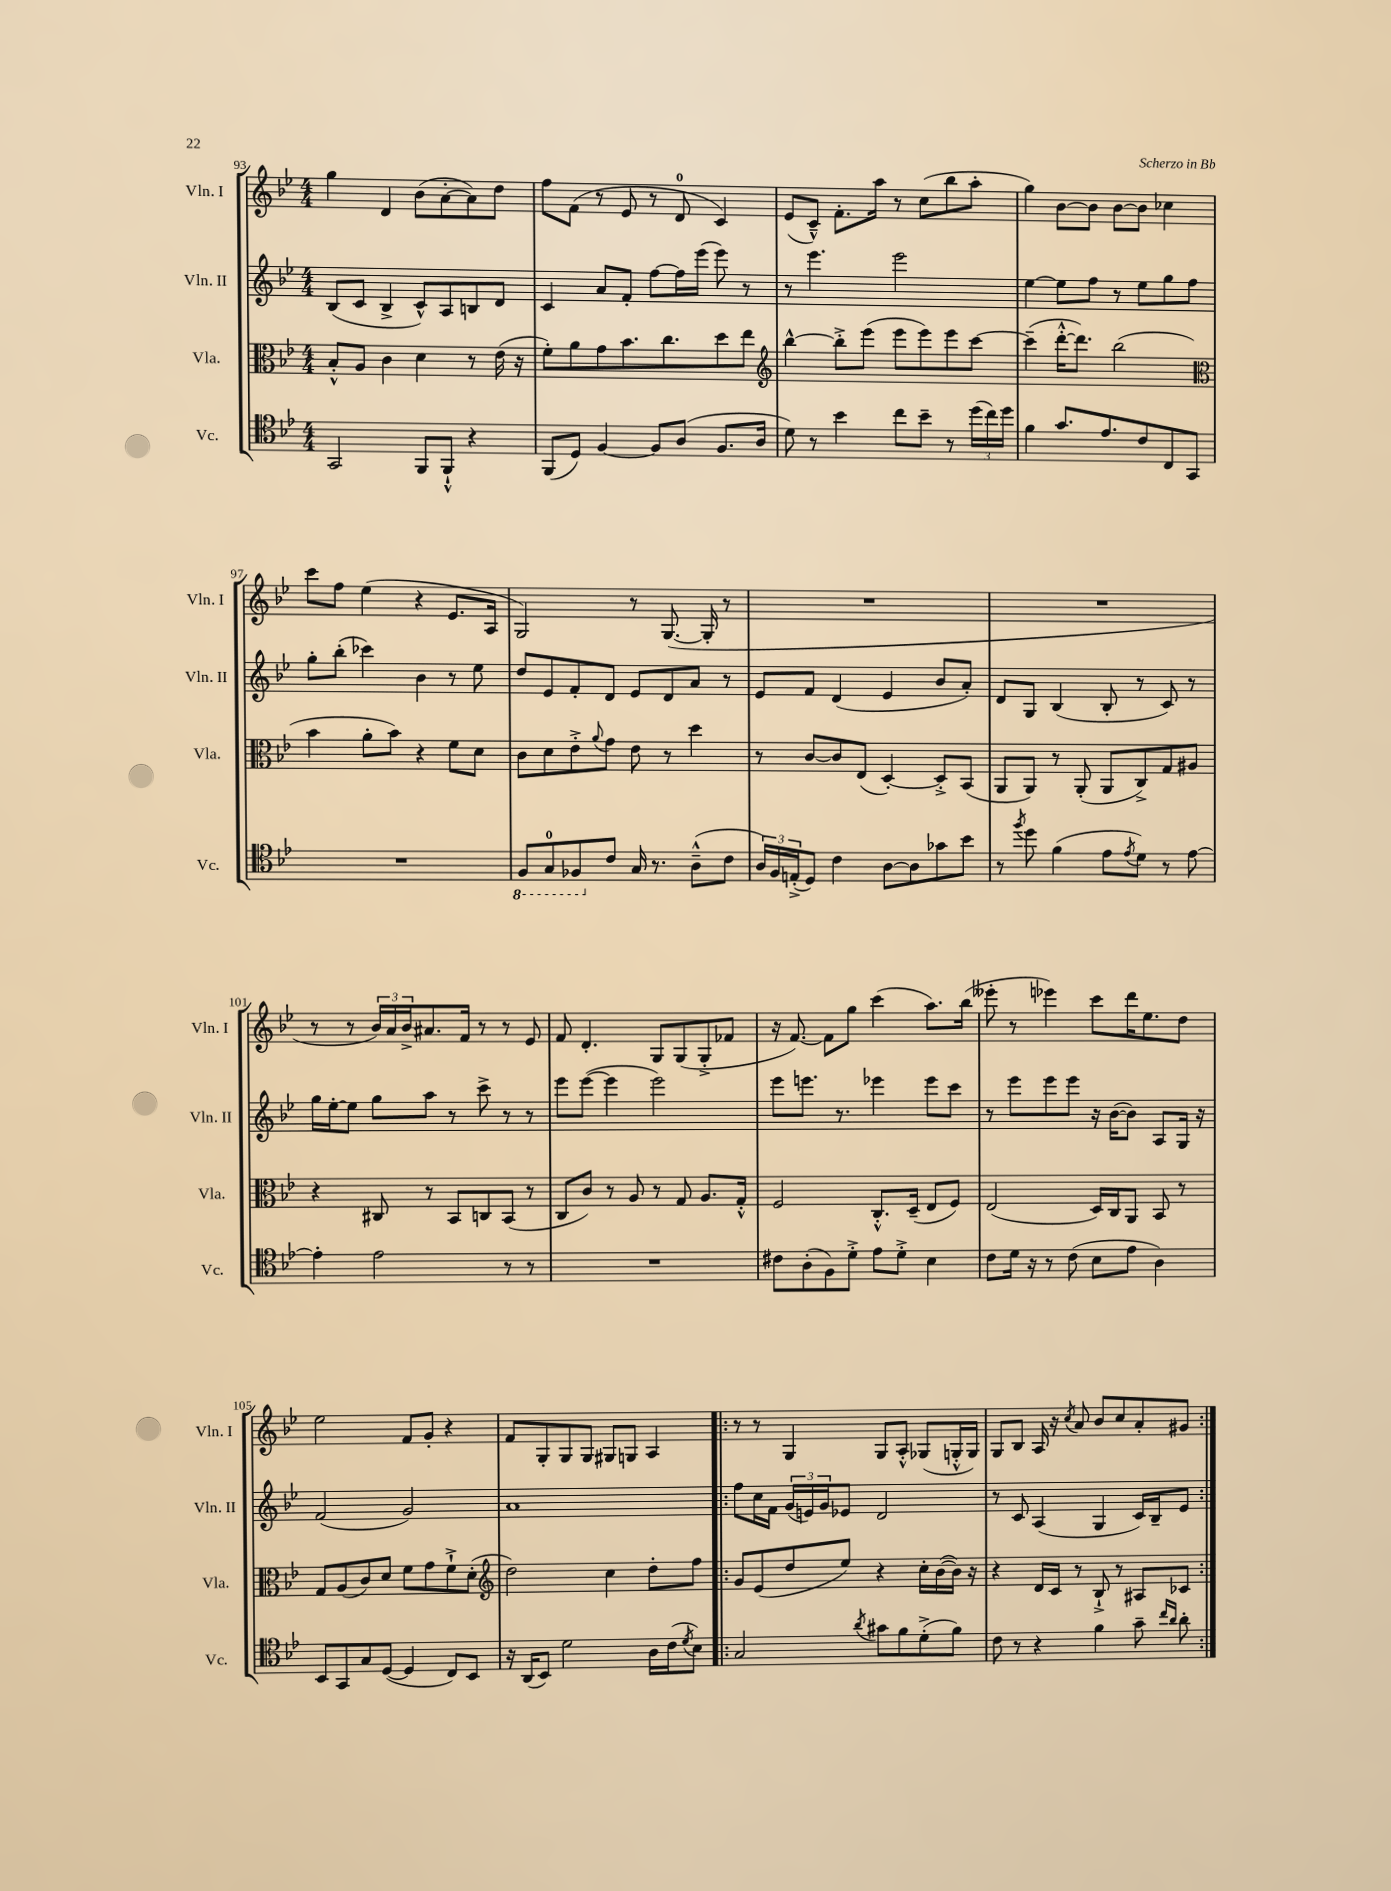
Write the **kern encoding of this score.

**kern	**kern	**kern	**kern
*staff4	*staff3	*staff2	*staff1
*clefC4	*clefC3	*clefG2	*clefG2
*k[b-e-]	*k[b-e-]	*k[b-e-]	*k[b-e-]
*M4/4	*M4/4	*M4/4	*M4/4
2GG	8B-'^^	(8B-	4gg
.	8A	8c	.
.	4c	4B-^	4d
8FF	4d	8c^^)	(8b-
8FF`^^	.	8A	[8a'
4r	8r	8B	8a])
.	(16e-	8d	8dd
.	16r	.	.
=	=	=	=
(8FF	8f')	4c	8ff
8D)	8a	.	(8f
[4F	8g	8a	8r
.	8.b-	8f'	8e-
8F]	.	[8ff	8r
.	8.cc	.	.
(8A	.	16ff]	8d
.	.	(16eee-	.
8.F	8dd	8eee-)	4c)
.	8ee-	8r	.
16A	.	.	.
=	=	=	=
*	*clefG2	*	*
8d)	[4bb-^^	8r	(8e-
8r	.	4.eee-	8c~^^)
4b-	8bb-'^]	.	8.f'
.	(8eee-	.	.
.	.	.	16aa
8cc	8eee-	2eee-	8r
8b-~	8eee-)	.	(8cc
8r	8eee-	.	8bb-
(24dd	[8ccc	.	8aa'
24cc)	.	.	.
24dd	.	.	.
=	=	=	=
4f	(4ccc~]	[4ee-	4gg)
8.g	[16ddd'^^	8ee-]	[8b-
.	8.ddd])	.	.
.	.	8ff	8b-]
8.e-	.	.	.
.	(2bb-	8r	[8b-
8c	.	8ee-	8b-]
8C	.	8gg	4cc-
8GG	.	8ff	.
=	=	=	=
*	*clefC3	*	*
1r	4b-	8gg'	8ccc
.	.	(8bb-'	8ff
.	8a'	4ccc-)	(4ee-
.	8b-)	.	.
.	4r	4b-	4r
.	8f	8r	8.e-
.	8d	8ee-	.
.	.	.	16A
=	=	=	=
8FF	8c	8dd	2G)
8GG	8d	8e-	.
8FF-	8e-'^	8f'	.
.	8qqa	.	.
8c	8g	8d	.
16G	8e-	8e-	8r
8.r	.	.	.
.	8r	8d	([8.G
(8A~^^	4dd	8a	.
.	.	.	16G']
8c	.	8r	8r
=	=	=	=
24A)	8r	8e-	1r
24F	.	.	.
(24E'^	.	.	.
8D)	[8c	8f	.
4c	8c]	(4d	.
.	(8E-	.	.
[8A	[4D')	4e-	.
8A]	.	.	.
8g-	8D'^]	8b-	.
8b-	(8BB-	8a')	.
=	=	=	=
8r	8AA	8d	1r
8qff	.	.	.
8dd	8AA)	8G	.
(4f	8r	(4B-	.
.	(8AA'	.	.
8e-	8AA	8B-'	.
8qe-	.	.	.
8d)	8C^)	8r	.
8r	8G	8c)	.
[8e-	8A#	8r	.
=	=	=	=
4e-']	4r	16gg	8r
.	.	[16ee-'	.
.	.	8ee-]	8r
2e-	8C#	8gg	24b-)
.	.	.	24a
.	.	.	24b-^
.	8r	8aa	8.a#
.	8BB-	8r	.
.	.	.	16f
.	8C	8ccc^	8r
8r	(8BB-	8r	8r
8r	8r	8r	8e-
=	=	=	=
1r	8C	8eee-	8f
.	8c)	([8eee-	4.d'
.	8r	4eee-]	.
.	8A	.	.
.	8r	2eee-)	8G
.	8G	.	(8G
.	8.A	.	8G'^
.	.	.	8f-
.	16G'^^	.	.
=	=	=	=
8c#	2F	8eee-	16r
.	.	.	[8.f)
(8A'	.	8.eee	.
8F)	.	.	8f]
.	.	8.r	.
8d'^	.	.	8gg
8e-	8.C'^^	4eee-	(4ccc
8d'^	.	.	.
.	(16D~	.	.
4B-	8E-	8eee-	8.aa)
.	8F)	8ccc	.
.	.	.	(16bb-
=	=	=	=
8c	(2E-	8r	8eee--'
16d	.	8eee-	8r
16r	.	.	.
8r	.	8eee-	4eee-)
(8c	.	8eee-	.
8B-	16D)	16r	8ccc
.	16C	([16b-	.
8e-	8AA	8b-])	16ddd
.	.	.	8.ee-
4A)	8BB-	8A	.
.	8r	16G	8dd
.	.	16r	.
=	=	=	=
8BB-	8G	(2f	2ee-
8GG	(8A	.	.
8G	8c)	.	.
([8D	8d	.	.
4D]	8f	2g)	8f
.	8g	.	8g'
8C)	8f`^	.	4r
8BB-	(8d'	.	.
=	=	=	=
*	*clefG2	*	*
16r	2dd)	1a	8f
(16AA	.	.	.
8BB-)	.	.	8G'
2d	.	.	8G
.	.	.	8G
.	4cc	.	8G#
.	.	.	8G
16A	8dd'	.	4A
(16c	.	.	.
8qd	.	.	.
8B-)	8ff	.	.
=!|:	=!|:	=!|:	=!|:
2G	8g	8ff	8r
.	(8e-	16cc	8r
.	.	16f	.
.	8dd	(24g	4G
.	.	24e)	.
.	.	24g	.
.	8ee-)	8e-	.
8qa	.	.	.
8g#	4r	2d	8G
8f	.	.	8A'^^
(8d'^	16cc'	.	(8G-
.	([16b-	.	.
8f)	16b-])	.	16G'^^
.	16r	.	16G)
=	=	=	=
8c	4r	8r	8G
8r	.	8c	8B-
4r	16d	(4A	16A
.	16c	.	16r
.	.	.	8qcc
.	8r	.	8a
4f	8B-`^	4G	8b-
.	8r	.	8cc
8g~	8A#	16c)	8a'
.	.	16B-~	.
16qqcc	.	.	.
16qqa	.	.	.
8a'	8c-	8e-	8g#
==:|!	==:|!	==:|!	==:|!
*-	*-	*-	*-
